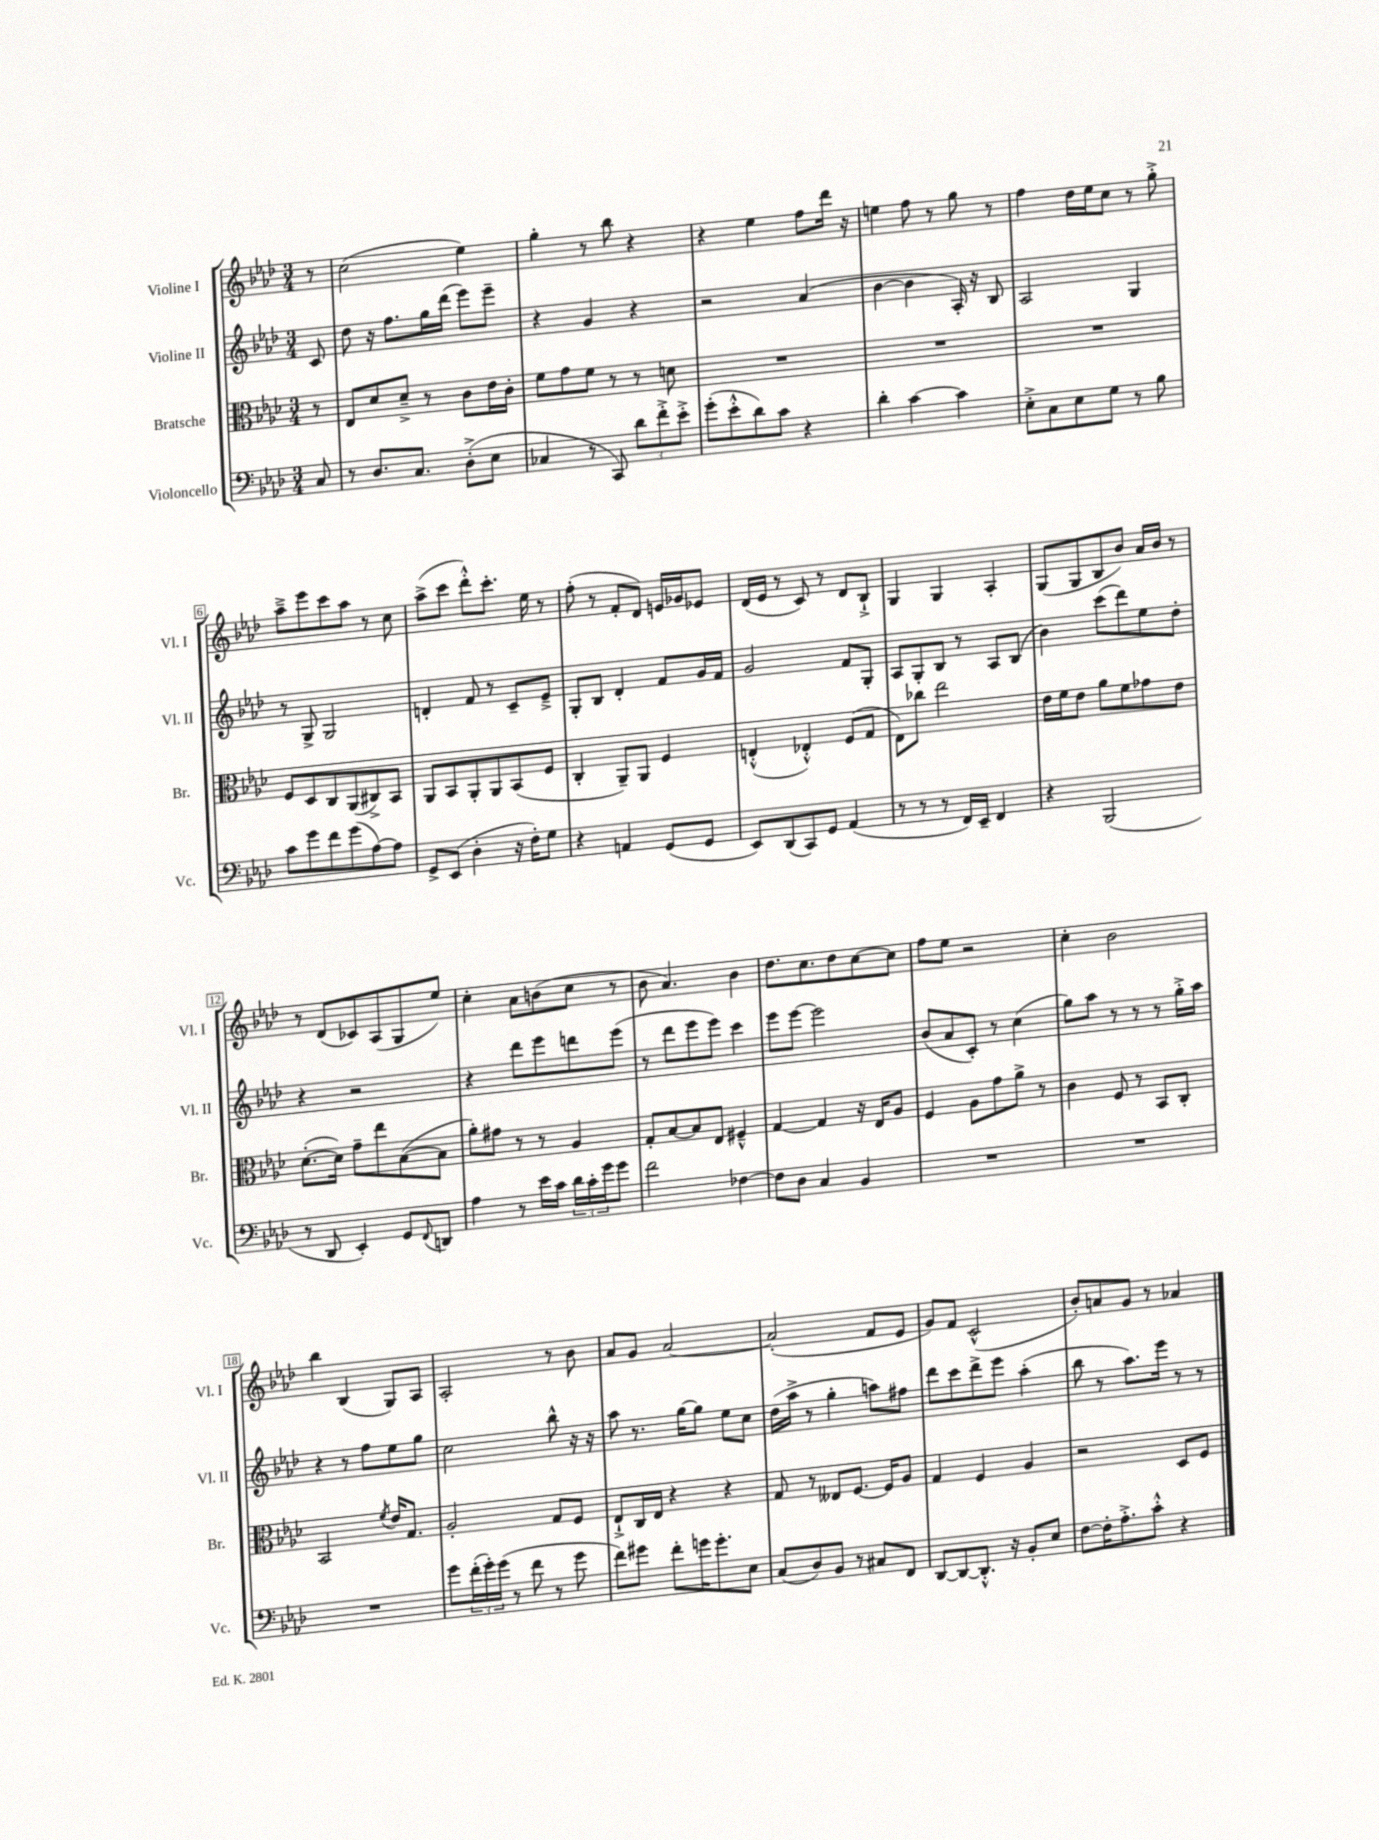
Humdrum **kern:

**kern	**kern	**kern	**kern
*staff4	*staff3	*staff2	*staff1
*clefF4	*clefC3	*clefG2	*clefG2
*k[b-e-a-d-]	*k[b-e-a-d-]	*k[b-e-a-d-]	*k[b-e-a-d-]
*M3/4	*M3/4	*M3/4	*M3/4
8C/	8r	8c/	8r
=	=	=	=
8r	8E-/L	8dd-\	(2cc\
8.D-/L	8d-/	16r	.
.	.	8.ff\L	.
.	8d-~^/J	.	.
8.C/J	.	.	.
.	8r	16gg\L	.
.	.	(16ddd-\JJ	.
(8D-'^\L	8c\L	8eee-\L)	4ee-\)
8E-\J	16e-\L	8eee-~\J	.
.	16c'\JJ	.	.
=	=	=	=
4C-/	8f\L	4r	4gg'\
.	8g\	.	.
8r	8f\J	4g/	8r
8CC/)	8r	.	8bb-\
12d-\L	8r	4r	4r
12f'^\	.	.	.
.	8d\	.	.
12e-'^\J	.	.	.
=	=	=	=
(8g'\L	2.r	2r	4r
8e-'^^\	.	.	.
8d-\)	.	.	4ee-\
8c\J	.	.	.
4r	.	(4a-/	8ff\L
.	.	.	16ddd-\Jk
.	.	.	16r
=	=	=	=
4d-'\	2.r	[4b-\	4ee\
[4c\	.	4b-\]	8ff\
.	.	.	8r
4c\]	.	16A-'/)	8gg\
.	.	16r	.
.	.	8B-/	8r
=	=	=	=
8E-'^\L	2.r	2A-/	4ff\
8C\	.	.	.
8E-\	.	.	16dd-\LL
.	.	.	16ee-\J
8G\J	.	.	8cc\J
8r	.	4G/	8r
8B-\	.	.	8gg'^\
=	=	=	=
8c\L	8F/L	8r	8aa-~^\L
8g\	8D-/	8G^/	8eee-\
8f\	8C/	2G/	8ccc\
(8g\	(8AA-/	.	8aa-\J
[8A-\)	8C#^/)	.	8r
8A-\]J	8BB-/J	.	8cc\
=	=	=	=
8GG^/L	8AA-/L	4d'/	(8aa-^\L
(8EE-/J	8BB-/	.	8ccc\J
4D-'\	8AA-'/	8f/	8ddd-'^^\L)
.	8AA-/	8r	8.ccc'\J
16r	(8BB-/	8c~/L	.
16F'\LK)	.	.	16ee-\
8G\J	8F/J	8e-~^/J	8r
=	=	=	=
4r	4C'/	8G'/L	(8ff'\
.	.	8B-/J	8r
4AA/	8AA-~/L)	4d-'/	8f'/L
.	8AA-/J	.	8d-/J)
(8GG/L	4F/	8f/L	16e/LL
.	.	.	16g-/J
8GG/J	.	16g/L	8e-/J
.	.	16f/JJ	.
=	=	=	=
8EE-/L)	(4E'^^/	2g/	(16d-/LL
.	.	.	16e-/JJ
(8DD-/	.	.	8r
8CC/)	4E-'^^/)	.	8c/)
8GG/J	.	.	8r
(4AA-/	(8F/L	8f/L	8d-/L
.	8G/J	8G'/J	8B-`^/J
=	=	=	=
8r	8E-\L)	8A-/L	4G/
8r	8cc-\J	8G'/	.
8r	2ee-\	8B-/J	4G/
16FF/LL)	.	8r	.
16EE-~/JJ	.	.	.
4FF/	.	8A-/L	4A-'/
.	.	(8B-/J	.
=	=	=	=
4r	16e-\LL	4b-\)	(8G/L
.	16f\J	.	.
.	8e-\J	.	8G/
(2BBB-/	8a-\L	(8ccc\L	8B-/
.	8f\	8ddd-\)	8b-/J)
.	8g-\	8ee-\	16a-/LL
.	.	.	16b-/JJ
.	8e-\J	8dd-'\J	8r
=	=	=	=
8r	([8.d-'\L	4r	8r
8DD-/	.	.	(8d-/L
.	16d-\]Jk)	.	.
4EE-'/)	8g~\L	2r	8c-/)
.	8ee-\	.	(8A-/
8GG/L	([8B-\	.	8G/
8qqFF/	.	.	.
8DD/J	8B-\]J	.	8ee-/J)
=	=	=	=
4A-\	8a-'\L)	4r	4cc'\
.	8g#\J	.	.
8r	8r	8ddd-\L	8a-\L
16e-\LL	8r	8eee-\	(8b\
16c\JJ	.	.	.
24d-\LL	4A-/	8ddd\	8cc\J
24c'\	.	.	.
24g\J	.	.	.
8g\J	.	(8eee-\J	8r
=	=	=	=
2f\	8G'/L	8r	8b-\
.	[8B-/	8ddd-\L	4.a-/)
.	8B-/]	8eee-\	.
.	8E-/J	8eee-\J)	.
[4F-\	4F#~^^/	4ccc\	4b-\
=	=	=	=
8F-\]L	[4G/	8eee-\L	8.dd-\L
8D-\J	.	[8eee-\J	.
.	.	.	8.cc\
4C/	4G/]	2eee-\]	.
.	.	.	8dd-\
4BB-/	16r	.	[8cc\
.	16E-/LK	.	.
.	8A-/J	.	8cc\]J
=	=	=	=
2.r	4F/	(8b-/L	8ff\L
.	.	8a-/	8ee-\J
.	8A-\L	8c'/J)	2r
.	8g\	8r	.
.	8a-^\J	(4cc\	.
.	8r	.	.
=	=	=	=
2.r	4c\	8gg\L)	4cc'\
.	.	8aa-\J	.
.	8F/	8r	2b-\
.	8r	8r	.
.	8BB-/L	8r	.
.	8C'/J	16gg'^\LL	.
.	.	16aa-\JJ	.
=	=	=	=
2.r	2BB-/	4r	4bb-\
.	.	8r	(4B-/
.	.	8ff\L	.
.	8qf/	.	.
.	16e-/LK	8ee-\	8G/L)
.	8.G/J	.	.
.	.	8gg\J	8A-/J
=	=	=	=
8g\L	2A-'/	2cc\	2A-'/
(24f'\L	.	.	.
24g'\)	.	.	.
(24g\JJ	.	.	.
8r	.	.	.
8f\	.	.	.
8r	8G/L	8bb-^^\	8r
8g\	8F/J	16r	8b-\
.	.	16r	.
=	=	=	=
8f\L)	8E-`^/L	8aa-\	8a-/L
8g#\J	16C/L	8.r	8g/J
.	16E-/JJ	.	.
8f'\L	4r	.	[2a-/
.	.	[16gg\LK	.
16g\K	.	8gg\]J	.
8.g'\	.	.	.
.	4r	8ee-\L	.
8E-\J	.	8cc\J	.
=	=	=	=
(8C/L	8G/	(16dd-\LL	(2a-'/]
.	.	16aa-^\JJ	.
8D-/)	8r	8r	.
8BB-/J	8E--/L	4gg'\	.
8r	[8.F/J	.	.
8C#/L	.	8aa\L)	8f/L
.	16F/]LK	.	.
8FF/J	8A-/J	8ff#\J	8e-/J
=	=	=	=
[8DD-/L	4G/	8ddd-\L	8g/L)
8DD-/_	.	8ccc\	8f/J
8.DD-'^^/]J	4F/	8ddd-^\	(2c^^/
.	.	8eee-\J	.
16r	.	.	.
8BB-'/L	4A-/	(4aa-'\	.
8E-/J	.	.	.
=	=	=	=
[8F\L	2r	8bb-\	8b-'/L)
16F'\]K	.	8r	8a/
8.A-'^\	.	.	.
.	.	8.aa-\L)	8g/J
8c'^^\J	.	.	8r
.	.	16eee-\Jk	.
4r	8D-/L	8r	4a-/
.	8F/J	8r	.
==	==	==	==
*-	*-	*-	*-
